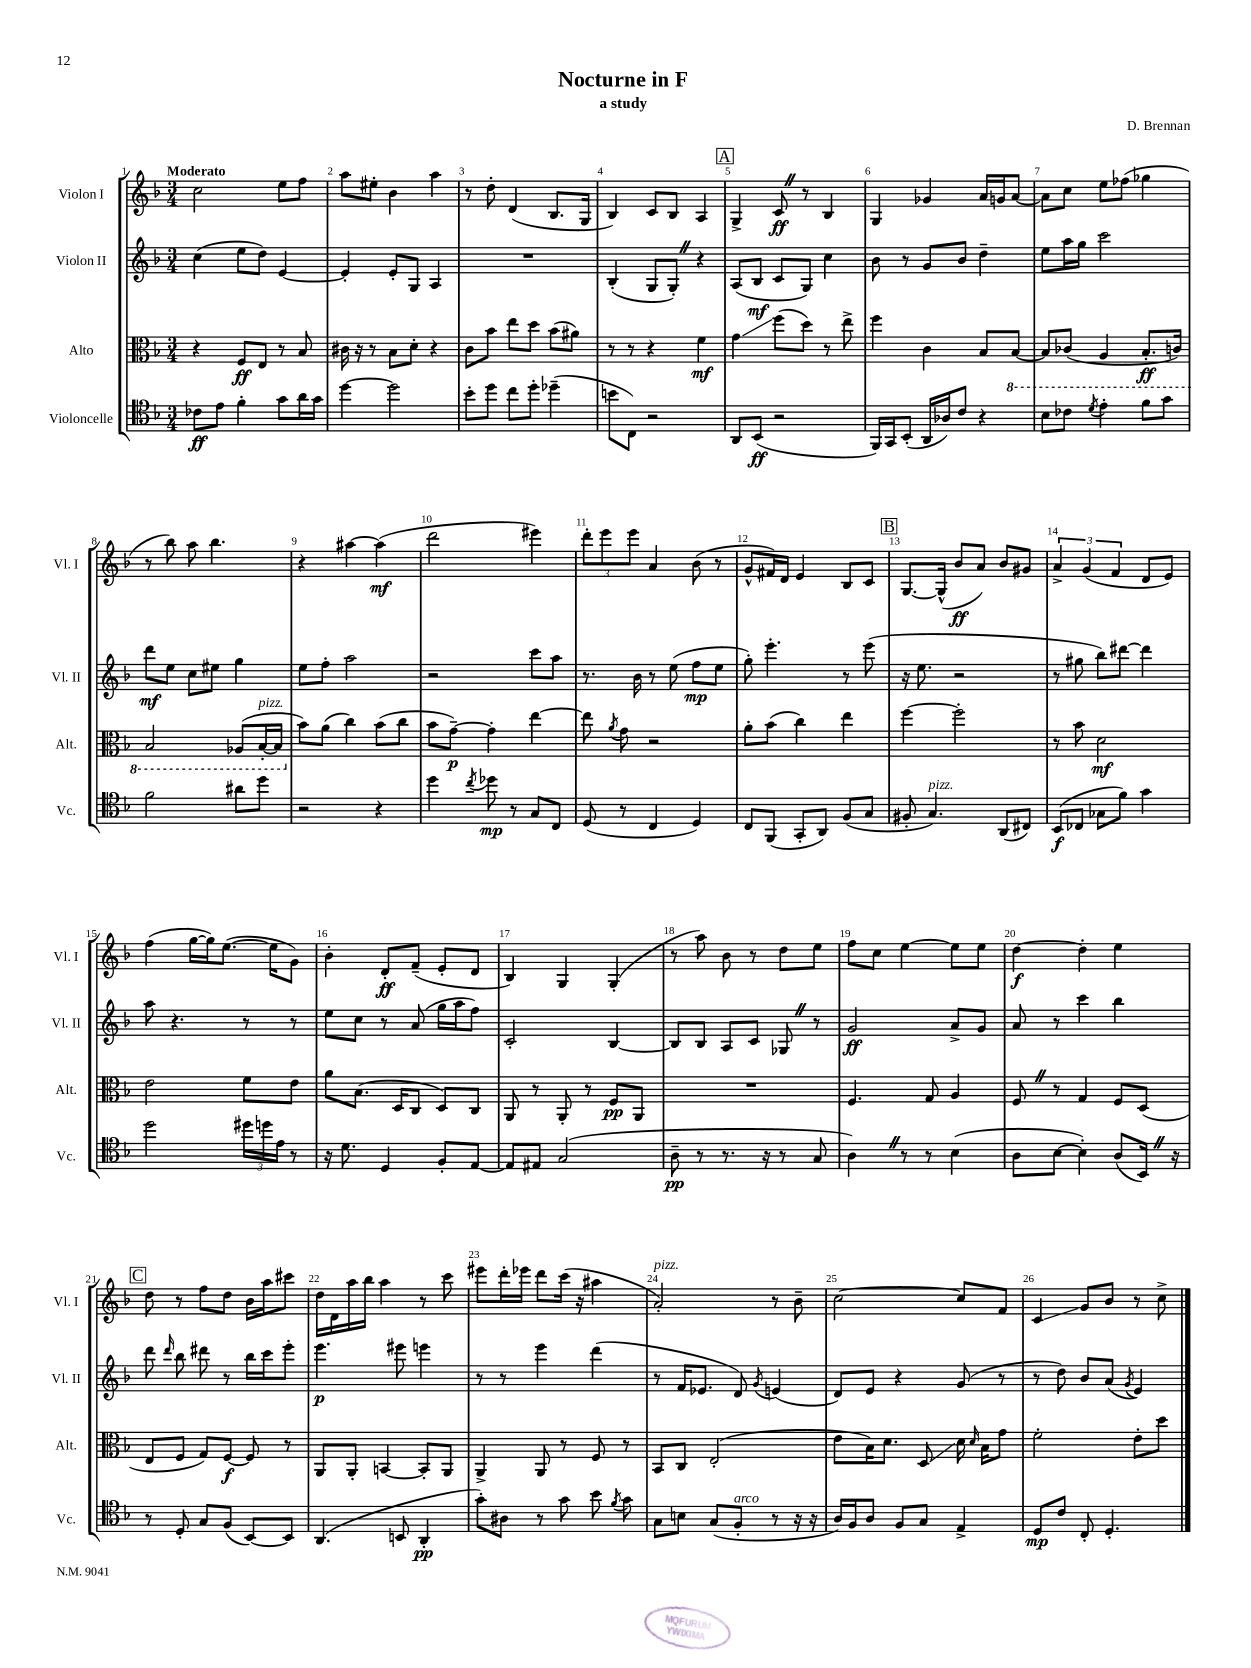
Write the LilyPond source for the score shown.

\header { title = "Nocturne in F" composer = "D. Brennan" subtitle = "a study" }
<<
\new StaffGroup <<
\new Staff = "s0" \with { instrumentName = "Violon I" shortInstrumentName = "Vl. I" } {
    \clef treble \key f \major \numericTimeSignature \time 3/4 \tempo "Moderato"
    \autoBeamOff c''2 e''8[ f''8] |
    a''8[ eis''8]-. bes'4 a''4 |
    r8 d''8-. d'4( bes8.[ g16] |
    bes4) c'8[ bes8] a4 |
    \mark \markup { \box "A" } g4-> c'8\ff \once \override BreathingSign.text = \markup { \musicglyph "scripts.caesura.straight" } \breathe r8 bes4 |
    g4 ges'4 a'16[ g'16 a'8]~ |
    a'8[ c''8] e''8[ fes''8]( ges''4 |
    r8 bes''8) a''8 bes''4. |
    r4 ais''4~ ais''4\mf( |
    d'''2 eis'''4) |
    \tuplet 3/2 { d'''8[-. e'''8 e'''8] } a'4 bes'8( r8 |
    g'8[-^ fis'16) d'16] e'4 bes8[ c'8] |
    \mark \markup { \box "B" } g8.[~ g16]-^( bes'8[\ff a'8]) bes'8[ gis'8] |
    \tuplet 3/2 { a'4-> g'4( f'4 } d'8[ e'8]) |
    f''4( g''16[~ g''16) e''8.]~( e''16[ g'8]) |
    bes'4-. d'8[-.\ff f'8]--( e'8[-. d'8] |
    bes4) g4 g4-.( |
    r8 a''8) bes'8 r8 d''8[ e''8] |
    f''8[ c''8] e''4~ e''8[ e''8] |
    d''4~\f d''4-. e''4 |
    \mark \markup { \box "C" } d''8 r8 f''8[ d''8] bes'16[ a''16 cis'''8] |
    d''16[ d'16 a''16 bes''16] a''4 r8 c'''8 |
    eis'''8[ d'''16-. ees'''16] d'''8[ c'''16]( r16 ais''4 |
    a'2-.^\markup { \italic "pizz." }) r8 bes'8-- |
    c''2~ c''8[ f'8] |
    c'4\glissando g'8[ bes'8] r8 c''8-> \bar "|." |
}
\new Staff = "s1" \with { instrumentName = "Violon II" shortInstrumentName = "Vl. II" } {
    \clef treble \key f \major \numericTimeSignature \time 3/4
    \autoBeamOff c''4( e''8[ d''8]) e'4~ |
    e'4-. e'8[-. g8] a4 |
    R2. |
    bes4-.( g8[ g8]-.) \once \override BreathingSign.text = \markup { \musicglyph "scripts.caesura.straight" } \breathe r4 |
    \mark \markup { \box "A" } a8[( bes8]\mf c'8[ g8]) c''4 |
    bes'8 r8 g'8[ bes'8] d''4-- |
    e''8[ a''16 g''16] c'''2 |
    d'''8[\mf e''8] c''8[ eis''8] g''4 |
    e''8[ f''8]-. a''2 |
    r2 c'''8[ a''8] |
    r8. bes'16 r8 e''8( f''8[\mp e''8] |
    g''8-.) e'''4.-. r8 e'''8( |
    \mark \markup { \box "B" } r16 e''8. r2 |
    r8 gis''8 bes''8[) dis'''8]~ dis'''4 |
    a''8 r4. r8 r8 |
    e''8[ c''8] r8 a'8( g''16[ a''16 f''8]) |
    c'2-. bes4~ |
    bes8[ bes8] a8[ c'8] ges8 \once \override BreathingSign.text = \markup { \musicglyph "scripts.caesura.straight" } \breathe r8 |
    g'2\ff a'8[-> g'8] |
    a'8 r8 c'''4 bes''4 |
    \mark \markup { \box "C" } d'''8 \grace { d'''16 } bes''8 dis'''8 r8 bes''16[ c'''16 e'''8]-. |
    e'''4.\p eis'''8 e'''4 |
    r8 r8 e'''4 d'''4( |
    r8 f'16[ ees'8.] d'8) \acciaccatura { g'8 } e'4( |
    d'8[) e'8] r4 g'8( r8 |
    r8 d''8) bes'8[ a'8]( \acciaccatura { g'8 } e'4) \bar "|." |
}
\new Staff = "s2" \with { instrumentName = "Alto" shortInstrumentName = "Alt." } {
    \clef alto \key f \major \numericTimeSignature \time 3/4
    \autoBeamOff r4 f8[\ff e8] r8 bes8 |
    cis'16 r16 r8 bes8[ d'8]-. r4 |
    c'8[ bes'8] e''8[ d''8] bes'8[( ais'8]) |
    r8 r8 r4 f'4\mf |
    \mark \markup { \box "A" } g'4\glissando f''8[( d''8]) r8 e''8-> |
    f''4 c'4 bes8[ \ottava #-1 bes,8]~ |
    bes,8[ ces8]( a,4 bes,8.[-.\ff c16]) |
    bes,2 aes,8[( bes,16~-.^\markup { \italic "pizz." } bes,16] \ottava #0 |
    bes'8[) a'8]( c''4) bes'8[( c''8] |
    bes'8[ g'8]~--\p) g'4-. e''4~ |
    e''8 \acciaccatura { a'8 } g'8 r2 |
    a'8[-. bes'8]( c''4) e''4 |
    \mark \markup { \box "B" } f''4~ f''2-. |
    r8 bes'8 d'2\mf |
    e'2 f'8[ e'8] |
    a'8[ bes8.]( d16[ c8] d8[) c8] |
    a,8 r8 a,8-. r8 f8[\pp a,8] |
    R2. |
    f4. g8 a4 |
    f8 \once \override BreathingSign.text = \markup { \musicglyph "scripts.caesura.straight" } \breathe r8 g4 f8[ d8]( |
    \mark \markup { \box "C" } e8[ f8] g8[) f8]~\f f8 r8 |
    a,8[ a,8]-. b,4~ b,8[-. a,8] |
    a,4-> a,8 r8 f8 r8 |
    bes,8[ c8] e2-.( |
    e'8[ bes16) d'8.] d8\glissando d'16 \grace { d'16 } bes16[ g'8] |
    f'2-. e'8[-. d''8] \bar "|." |
}
\new Staff = "s3" \with { instrumentName = "Violoncelle" shortInstrumentName = "Vc." } {
    \clef tenor \key f \major \numericTimeSignature \time 3/4
    \autoBeamOff ces'8[\ff e'8] f'4-. g'8[ a'16 g'16] |
    d''4~ d''2 |
    bes'8[-. d''8] c''8[ d''8]-. des''4--( |
    b'8[ c8]) r2 |
    \mark \markup { \box "A" } a,8[ bes,8]\ff( r2 |
    f,16[) g,16 bes,8]-.( a,16[ aes16) c'8] r4 |
    bes8[ ces'8] \acciaccatura { d'8 } e'4-. f'8[ g'8] |
    f'2 ais'8[ d''8] |
    r2 r4 |
    d''4 \acciaccatura { c''8 } des''8\mp r8 g8[ c8] |
    d8( r8 c4 d4) |
    c8[ f,8]( g,8[-. a,8]) f8[( g8] |
    \mark \markup { \box "B" } fis8-. g4.^\markup { \italic "pizz." }) a,8[( cis8]) |
    bes,8[\f( ces8] ges8[ f'8]) g'4 |
    d''2 \tuplet 3/2 { dis''16[ d''16 e'16] } r8 |
    r16 d'8. d4 f8[-. e8]~ |
    e8[ eis8] g2( |
    a8--\pp r8 r8. r16 r8 g8 |
    a4) \once \override BreathingSign.text = \markup { \musicglyph "scripts.caesura.straight" } \breathe r8 r8 bes4( |
    a8[ bes8]~ bes4-.) a8[( bes,16]) \once \override BreathingSign.text = \markup { \musicglyph "scripts.caesura.straight" } \breathe r16 |
    \mark \markup { \box "C" } r8 d8-. g8[ f8]( bes,8[~) bes,8] |
    a,4.( b,8 a,4-.\pp |
    g'8[-.) ais8] r8 g'8 bes'8 \acciaccatura { f'8 } g'8 |
    g8[ b8] g8[( f8]-.^\markup { \italic "arco" } r8 r16 r16 |
    a16[) f16 a8] f8[ g8] e4-> |
    d8[\mp c'8] c8-. d4.-. \bar "|." |
}
>>
>>
\layout { \context { \Score \override BarNumber.break-visibility = ##(#f #t #t) barNumberVisibility = #all-bar-numbers-visible } }
